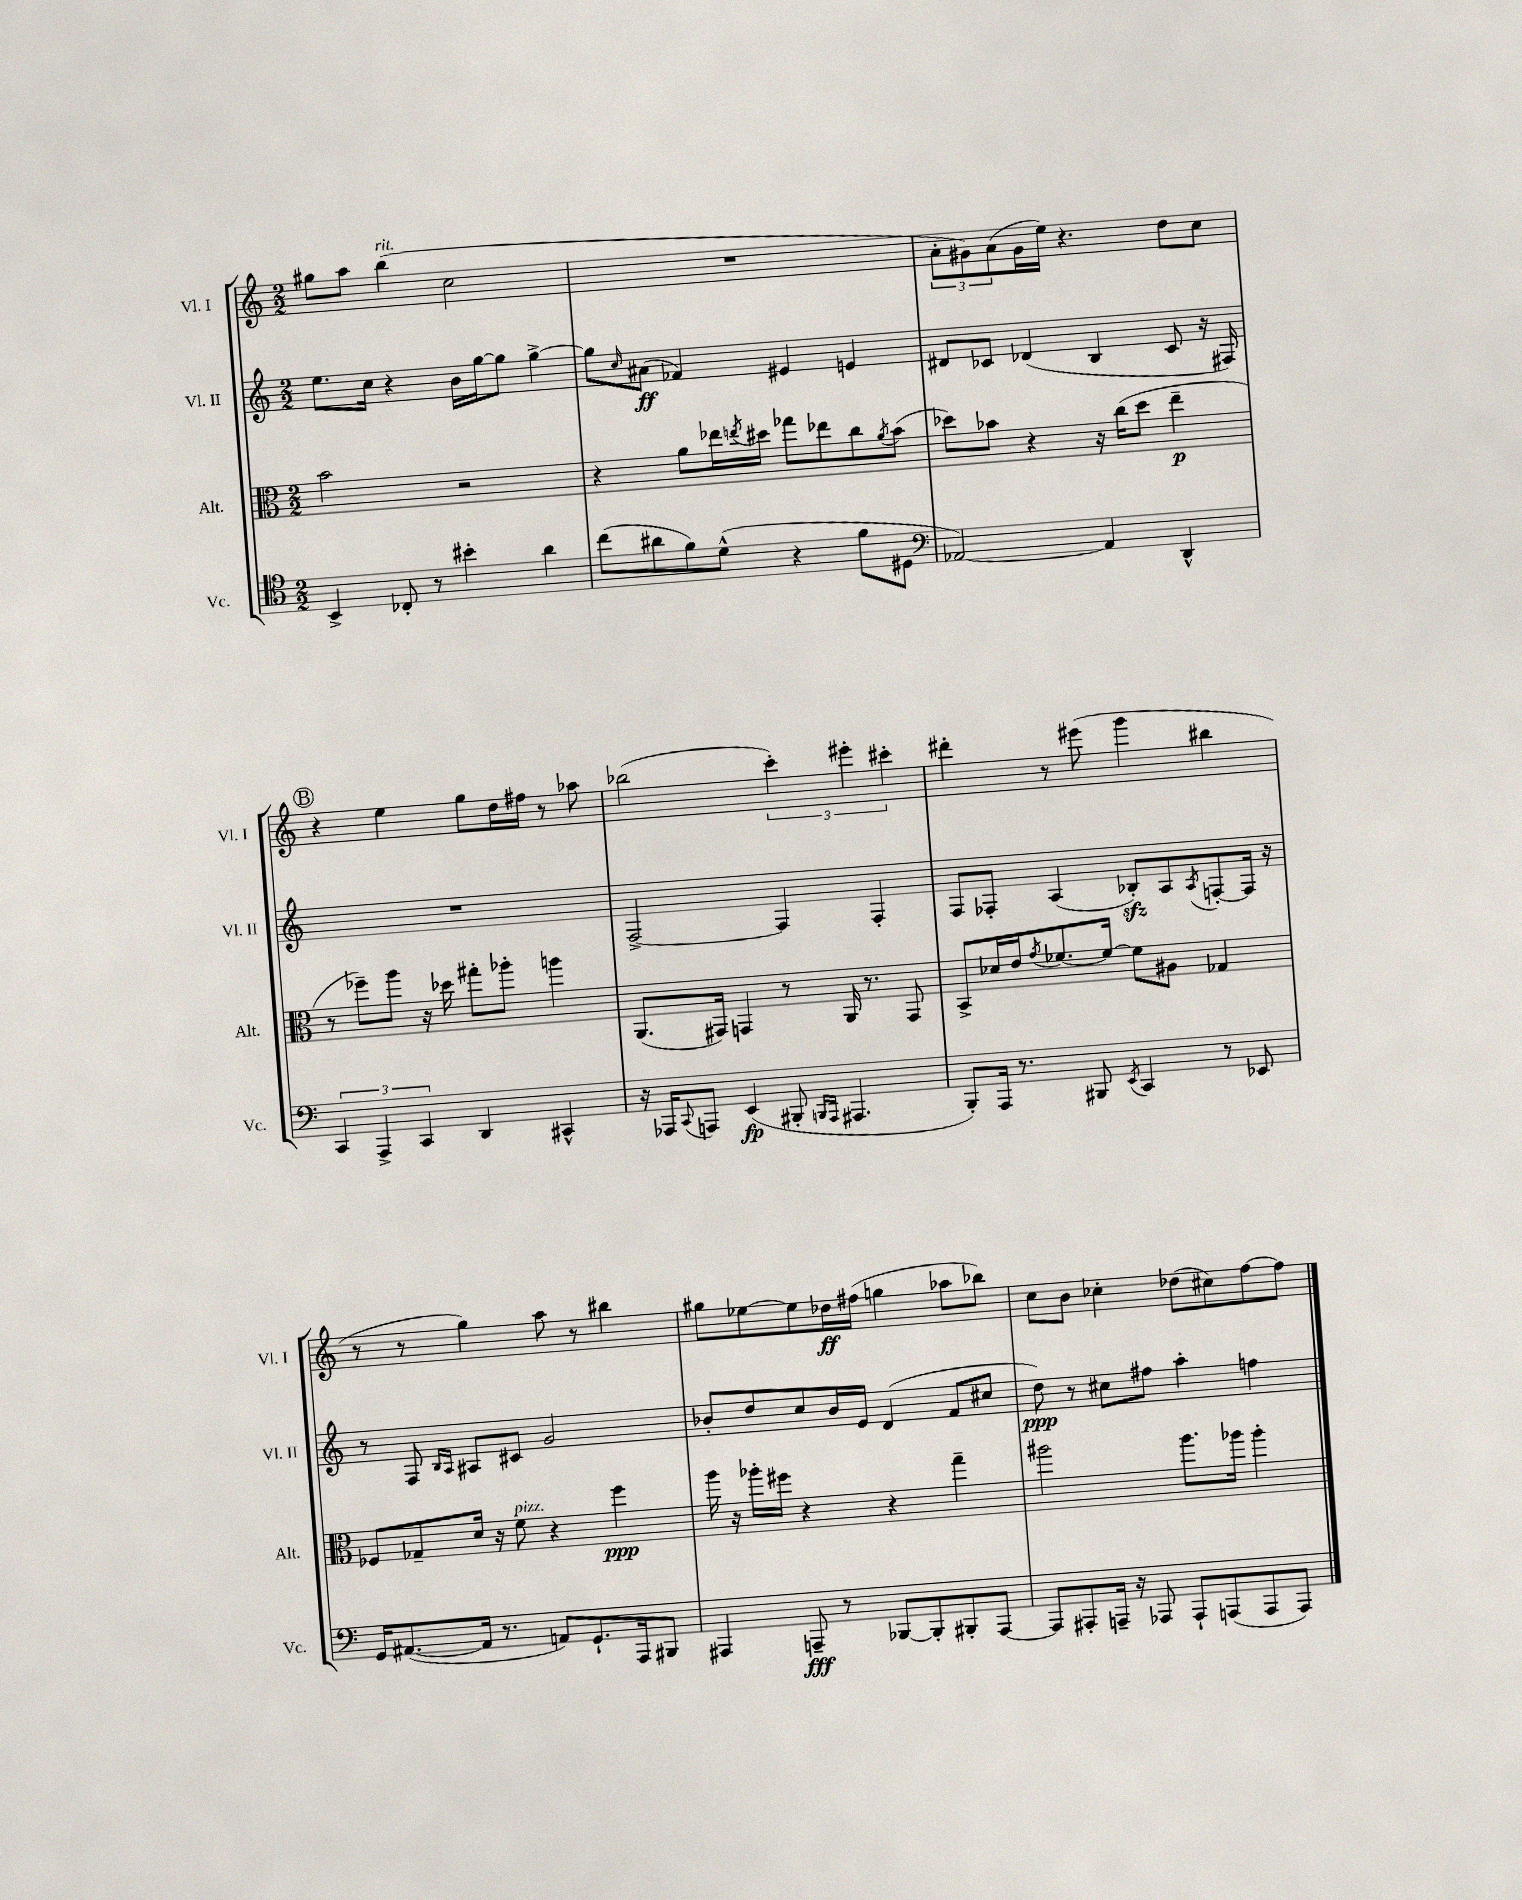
<<
\new StaffGroup <<
\new Staff = "s0" \with { instrumentName = "Vl. I" shortInstrumentName = "Vl. I" } {
    \clef treble \key c \major \numericTimeSignature \time 2/2
    gis''8 a''8 b''4^\markup { \italic "rit." }( c''2 |
    R1 |
    \tuplet 3/2 { a'8-. gis'8) a'8( } gis'16 e''16) r4. d''8 c''8 |
    \mark \markup { \circle "B" } r4 e''4 g''8 d''16 fis''16 r8 aes''8 |
    bes''2( \tuplet 3/2 { c'''4-.) eis'''4-. cis'''4-. } |
    dis'''4-. r8 eis'''8( g'''4 bis''4 |
    r8 r8 g''4) a''8 r8 bis''4 |
    gis''8 ees''8~ ees''8 des''16\ff fis''16( g''4 aes''8 bes''8) |
    c''8 b'8 ces''4-. des''8( cis''8) f''8~ f''8 \bar "|." |
}
\new Staff = "s1" \with { instrumentName = "Vl. II" shortInstrumentName = "Vl. II" } {
    \clef treble \key c \major \numericTimeSignature \time 2/2
    e''8. c''16 r4 b'16 g''16~ g''8 g''4~-> |
    g''8 \grace { c''16 } ais'8\ff( fes'4) eis'4 e'4 |
    dis'8 ces'8 des'4( b4 ces'8 r16 fis16) |
    \mark \markup { \circle "B" } R1 |
    f2~-> f4 f4-. |
    f8 fes8-. a4( bes8-.\sfz) a8 \acciaccatura { a8 } f8~-. f16 r16 |
    r8 f8 \grace { b16 a16 } ais8 cis'8 g'2 |
    bes'8-. d''8 c''8 bes'16 e'16 d'4( f'8 cis''8 |
    d''8\ppp) r8 cis''8 fis''8 a''4-. f''4 \bar "|." |
}
\new Staff = "s2" \with { instrumentName = "Alt." shortInstrumentName = "Alt." } {
    \clef alto \key c \major \numericTimeSignature \time 2/2
    b'2 r2 |
    r4 a'8 ees''16 \acciaccatura { e''8 } dis''16 ges''8 ees''8 c''8 \acciaccatura { a'8 } b'8( |
    des''8) bes'8 r4 r16 c''16( des''8 e''4--\p |
    \mark \markup { \circle "B" } r8 fes''8--) a''8 r16 des''16 gis''8-. aes''8-. a''4 |
    a,8.( gis,16) g,4 r8 a,16 r8. g,8 |
    b,8-> des'16 e'16 \acciaccatura { g'8 } fes'8.~ fes'16~ fes'8 ais8 ges4 |
    fes8 ges8-- d'16 r16 f'8^\markup { \italic "pizz." } r4 f''4\ppp |
    a''16 r16 aes''16-. fis''16 r4 r4 g''4-- |
    ais''2 ais''8. aes''16 aes''4-. \bar "|." |
}
\new Staff = "s3" \with { instrumentName = "Vc." shortInstrumentName = "Vc." } {
    \clef tenor \key c \major \numericTimeSignature \time 2/2
    b,4-> ces8-. r8 bis'4-. a'4 |
    c''8( ais'8 f'8) d'8-^( r4 f'8 dis8 |
    \clef bass aes,2~) aes,4 d,4-^ |
    \mark \markup { \circle "B" } \tuplet 3/2 { c,4 a,,4-> c,4 } d,4 cis,4-^ |
    r16 aes,,16 \appoggiatura { c,8 } a,,8 e,4\fp( bis,,8-. \grace { b,,16 a,,16 } ais,,4. |
    b,,8-.) a,,16 r8. bis,,8 \acciaccatura { e,8 } c,4 r8 ees,8 |
    g,16 ais,8.~( ais,16 r8. a,8) g,8.-! a,,16 bis,,8 |
    ais,,4 a,,8--\fff r8 bes,,8~ bes,,8-. bis,,8-. a,,8~ |
    a,,8 ais,,8-. a,,16-- r16 aes,,8 aes,,8-! a,,8( a,,8 a,,8) \bar "|." |
}
>>
>>
\layout { \context { \Score \remove "Bar_number_engraver" } }
